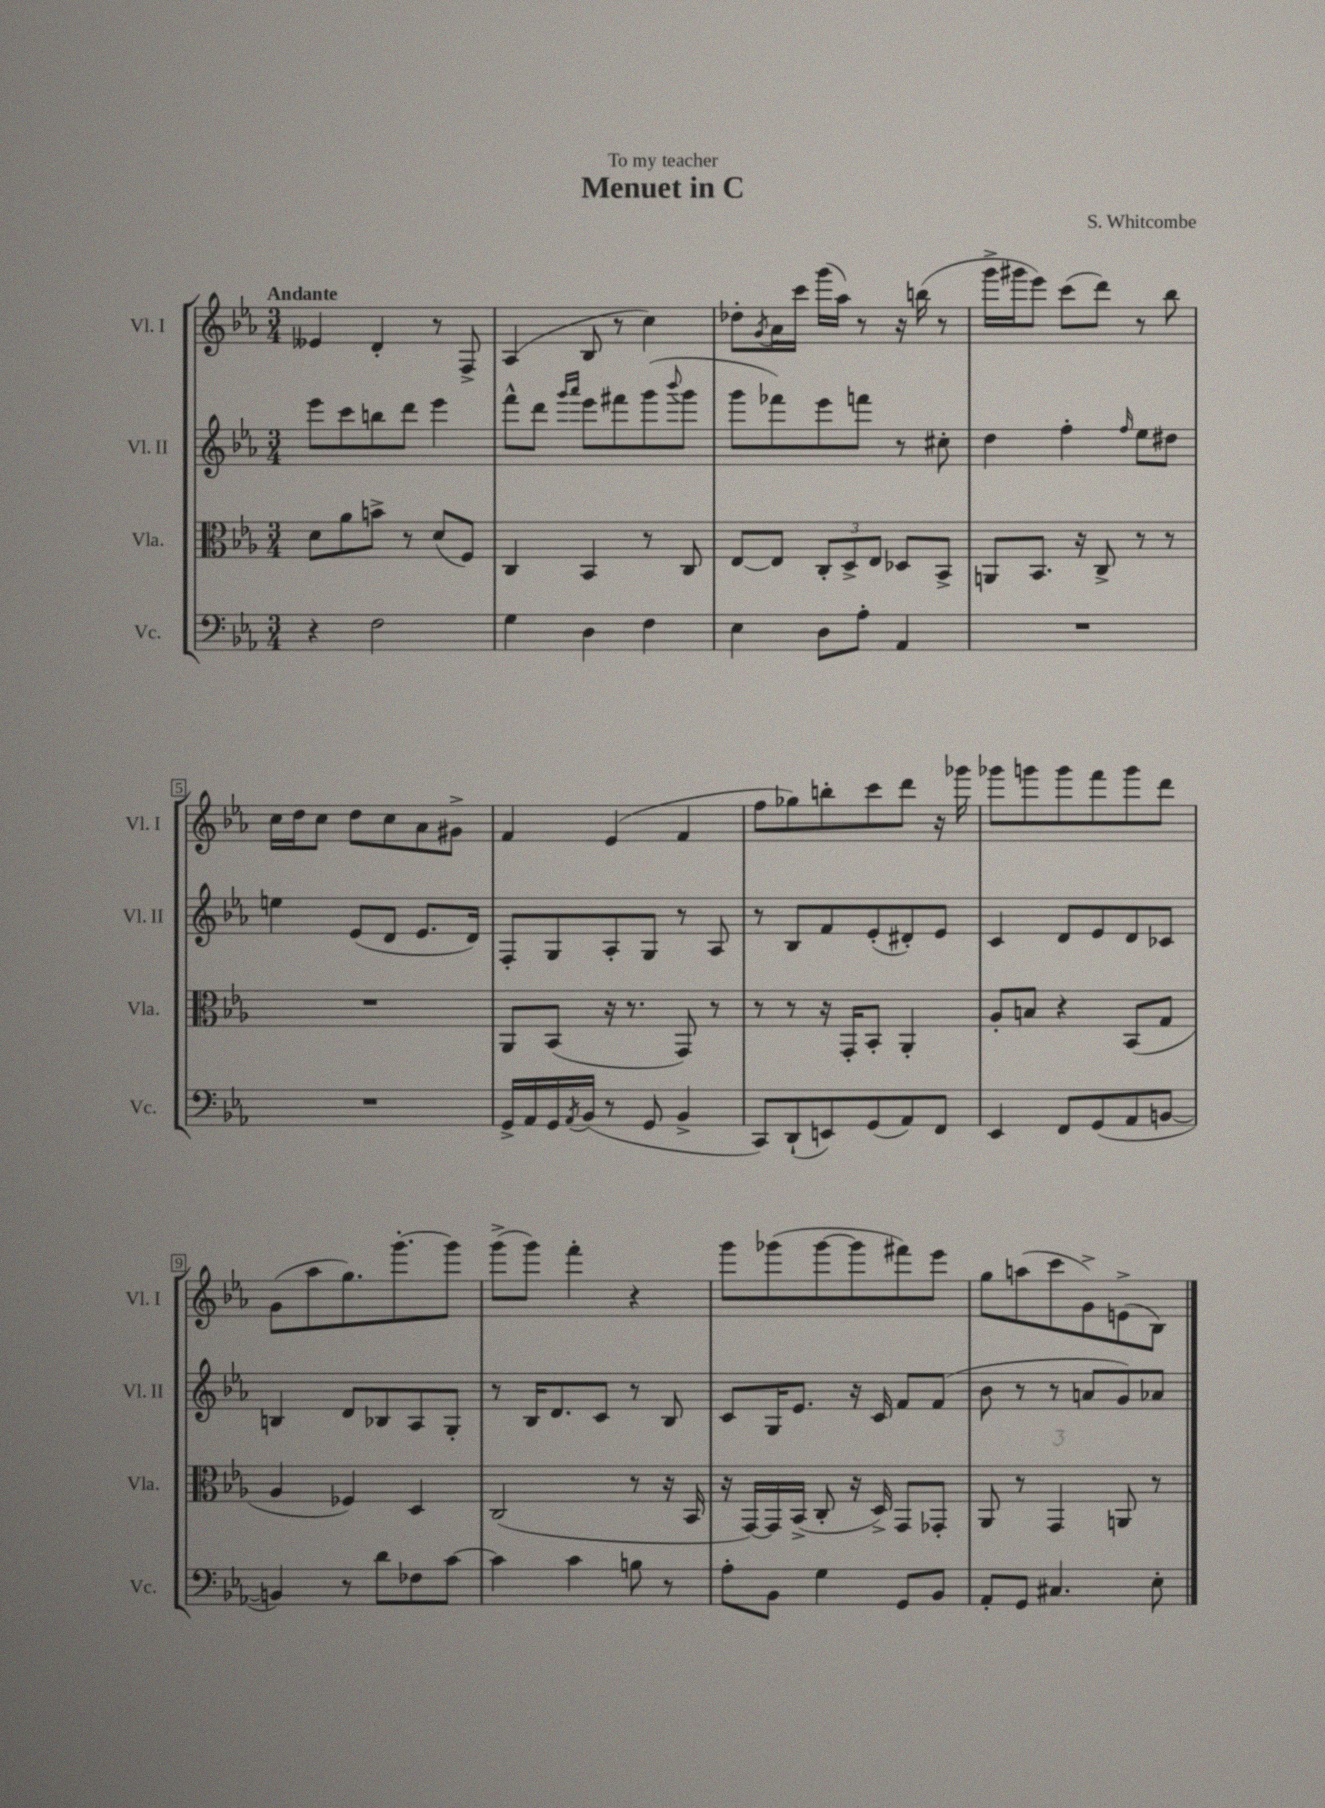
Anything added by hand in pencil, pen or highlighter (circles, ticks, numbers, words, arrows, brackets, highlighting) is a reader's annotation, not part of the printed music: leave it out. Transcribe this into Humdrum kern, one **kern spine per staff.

**kern	**kern	**kern	**kern
*staff4	*staff3	*staff2	*staff1
*clefF4	*clefC3	*clefG2	*clefG2
*k[b-e-a-]	*k[b-e-a-]	*k[b-e-a-]	*k[b-e-a-]
*M3/4	*M3/4	*M3/4	*M3/4
4r	8d\L	8eee-\L	4e--/
.	8a-\	8ccc\	.
2F\	8b^\J	8bb\	4d'/
.	8r	8ddd\J	.
.	(8d/L	4eee-\	8r
.	8F/J)	.	8F^/
=	=	=	=
4G\	4C/	8fff^^\L	(4A-/
.	.	8ddd\J	.
.	.	16qqggg/LL	.
.	.	16qqaaa-/JJ	.
4D\	4BB-/	8eee-\L	8B-/
.	.	8fff#\	8r
4F\	8r	(8ggg\	4cc\)
.	.	8qqbbb-/	.
.	8C/	8ggg\J	.
=	=	=	=
4E-\	[8E-/L	8ggg\L	8dd-'\L
.	.	.	8qg/
.	8E-/]J	8fff-\)	16a-\L
.	.	.	16ccc\JJ
8D\L	12C'/L	8eee-\	(16ggg\LL
.	.	.	16aa-\JJ)
.	12D^/	.	.
8A-'\J	.	8fff\J	8r
.	12E-/J	.	.
4AA-/	8D-/L	8r	16r
.	.	.	(16bb\
.	8BB-^/J	8cc#'\	8r
=	=	=	=
2.r	8AA/L	4dd\	16ggg^\LL
.	.	.	16ggg#\J
.	8.BB-/J	.	8eee-\J)
.	.	4ff'\	(8ccc\L
.	16r	.	.
.	8C^/	.	8ddd\J)
.	.	16qqff/	.
.	8r	8ee-\L	8r
.	8r	8dd#\J	8bb-\
=	=	=	=
2.r	2.r	4ee\	16cc\LL
.	.	.	16dd\J
.	.	.	8cc\J
.	.	(8e-/L	8dd\L
.	.	8d/J	8cc\
.	.	8.e-/L	8a-\
.	.	.	8g#^\J
.	.	16d/Jk)	.
=	=	=	=
16GG^/LL	8AA-/L	8F'/L	4f/
16AA-/	.	.	.
16GG/	(8BB-/J	8G/	.
8qAA-/	.	.	.
(16BB-/JJ	.	.	.
8r	16r	8A-'/	(4e-/
.	8.r	.	.
8GG/	.	8G/J	.
4BB-^/	8GG/)	8r	4f/
.	8r	8A-/	.
=	=	=	=
8CC/L)	8r	8r	8ff\L
(8DD`/	8r	8B-/L	8gg-\)
8EE/)	16r	8f/	8bb'\
.	16GG'/LK	.	.
(8GG/	8BB-'/J	(8e-'/	8ccc\
8AA-/)	4AA-'/	8d#'/)	8ddd\J
8FF/J	.	8e-/J	16r
.	.	.	16ggg-\
=	=	=	=
4EE-/	8A-'/L	4c/	8ggg-\L
.	8B/J	.	8ggg\
8FF/L	4r	8d/L	8ggg\
(8GG/	.	8e-/	8fff\
8AA-/	(8BB-/L	8d/	8ggg\
[8BB/J	8G/J	8c-/J	8ddd\J
=	=	=	=
4BB/])	4A-/	4B/	(8g\L
.	.	.	8aa-\
8r	4F-/)	8d/L	8.gg\)
8d\L	.	8B-/	.
.	.	.	[8.ggg'\
8F-\	4D/	8A-/	.
[8c\J	.	8G'/J	8ggg\]J
=	=	=	=
4c\]	(2C/	8r	(8ggg^\L
.	.	16B-/LK	8ggg\J)
.	.	8.d/	.
4c\	.	.	4fff'\
.	.	8c/J	.
8B\	8r	8r	4r
8r	16r	8B-/	.
.	16BB-/	.	.
=	=	=	=
8A-'\L	16r	8c/L	8ggg\L
.	[16GG/LL)	.	.
8BB-\J	16GG/]	16G/K	(8ggg-\
.	(16BB-^/JJ	8.e-/J	.
4G\	8C'/	.	[8ggg-\
.	16r	16r	8ggg-\]
.	16D^/)	16c/	.
8GG/L	8GG/L	8f/L	8fff#\)
8BB-/J	8GG-'/J	(8f/J	8eee-\J
=	=	=	=
8AA-'/L	8AA-/	8b-\	8gg\L
8GG/J	8r	8r	(8aa\
4.C#/	4GG/	8r	8ccc\
.	.	8a/L	8g^\)
.	8AA/	8g/)	(8e^\
8E-'\	8r	8a-/J	8B-\J)
==	==	==	==
*-	*-	*-	*-
